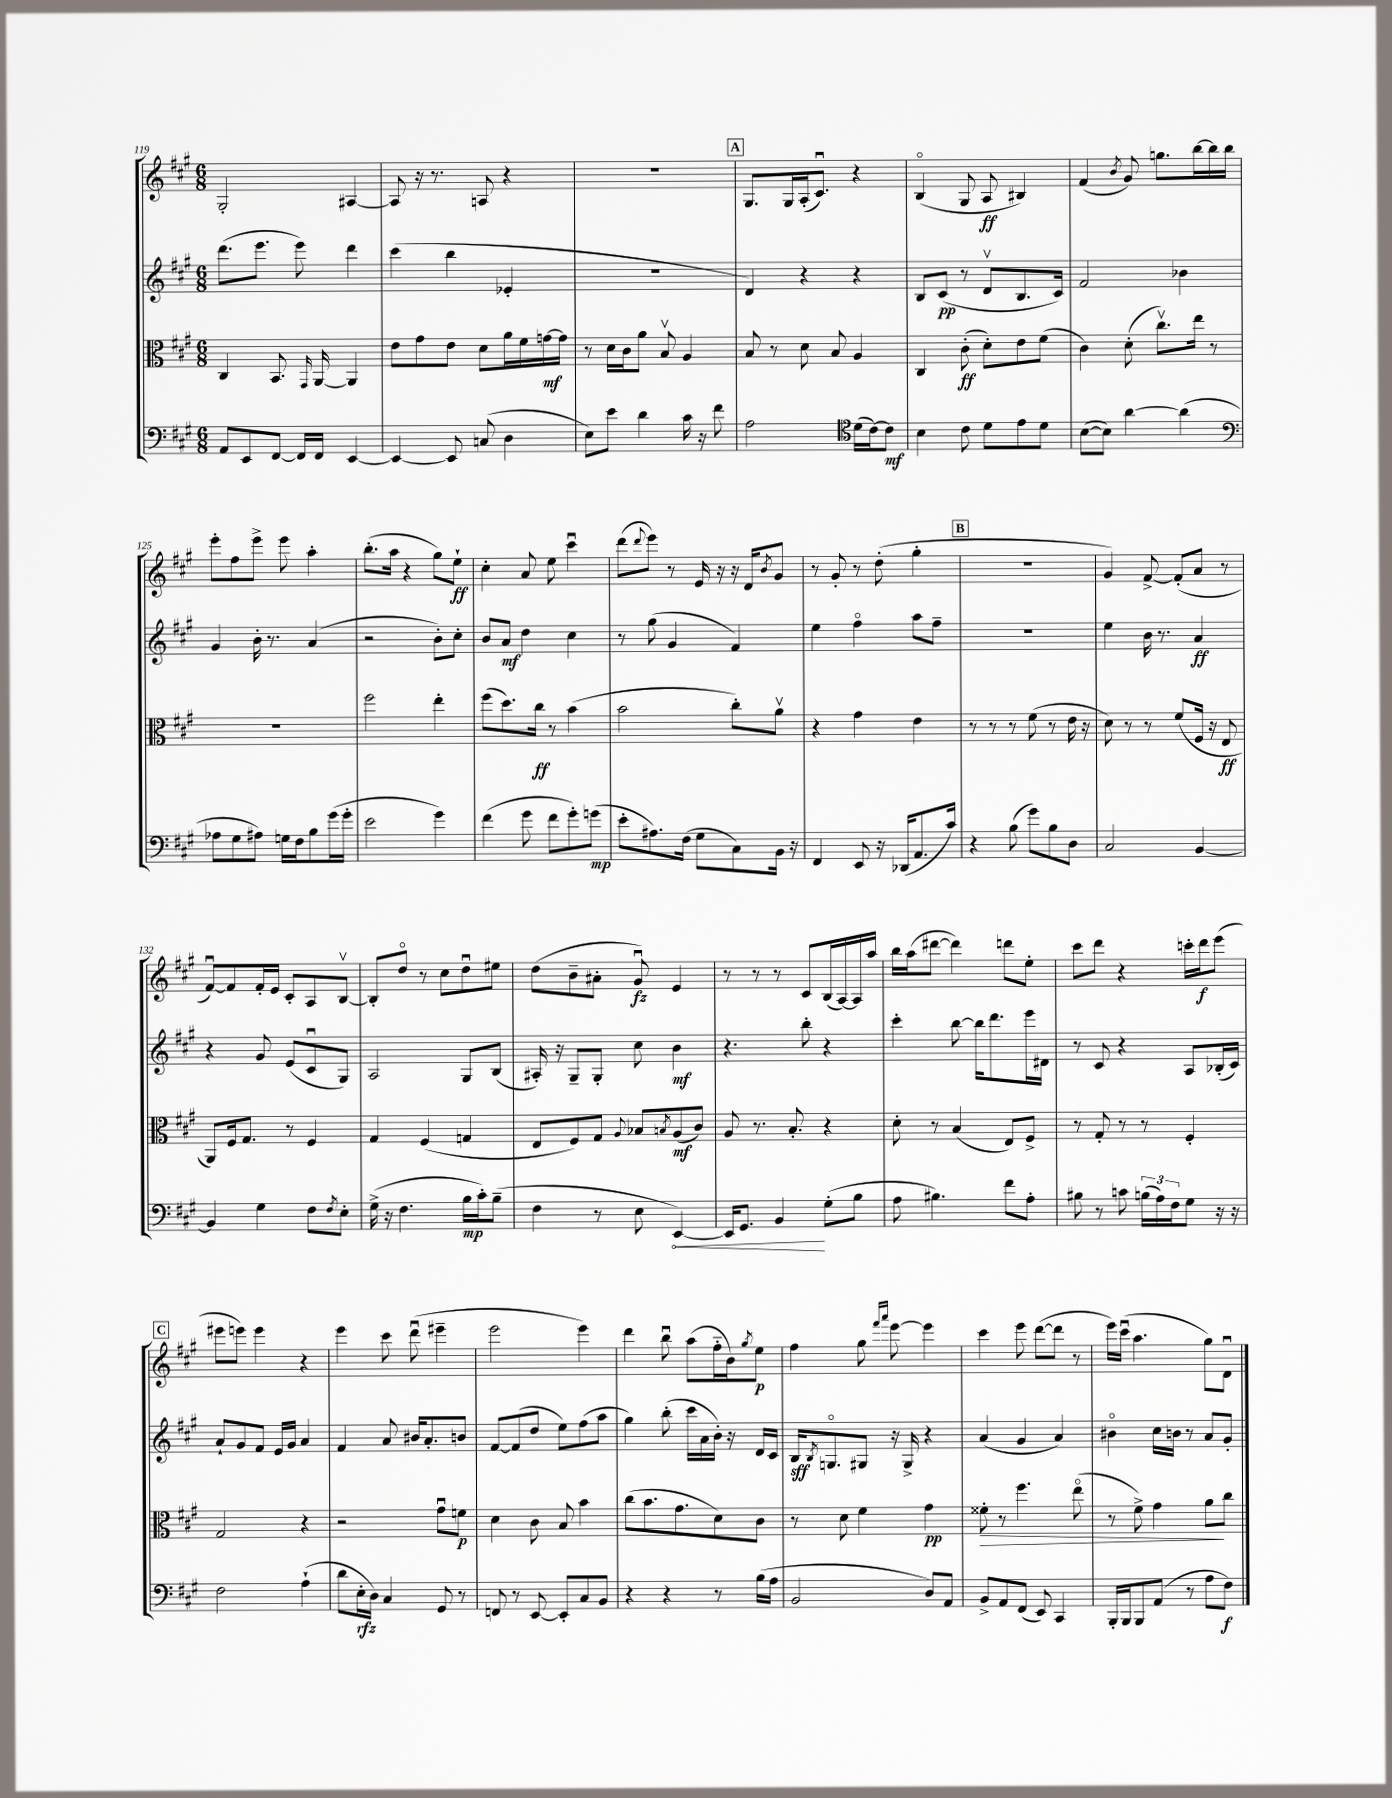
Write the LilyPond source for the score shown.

<<
\new StaffGroup <<
\new Staff = "s0" {
    \clef treble \key a \major \numericTimeSignature \time 6/8
    gis2-. ais4~ |
    ais8 r16 r8. a8 r4 |
    r2. |
    \mark \markup { \box "A" } gis8. gis16 a16-.( cis'8.\downbow) r4 |
    b4\flageolet( gis8 a8\ff bis4) |
    fis'4( \acciaccatura { b'8 } gis'8) g''8. b''16~ b''16 b''16 |
    e'''8-. fis''8 e'''8-> e'''8 a''4-. |
    b''8.-.( a''16 r4 gis''8) e''8-!\ff |
    cis''4-. a'8 e''8 cis'''4\downbow |
    d'''8( \appoggiatura { d'''8 } e'''8) r8 e'16 r16 r16 d'16 \acciaccatura { b'8 } gis'8 |
    r8 gis'8-. r8 d''8-.( gis''4-. |
    \mark \markup { \box "B" } R2. |
    gis'4) fis'8~-> fis'8-.( a'8 r8 |
    fis'8~\downbow) fis'8 fis'16-. e'16 cis'8-. a8 b8~\upbow |
    b8-. d''8\flageolet r8 cis''8 d''8\downbow eis''8 |
    d''8( b'8-- ais'8-. gis'8\downbow\fz) e'4 |
    r8 r8 r8 cis'8 b16( a16~) a16 a''16 |
    b''16 a''16( dis'''8~ dis'''4) d'''8 e''8-. |
    cis'''8 d'''8 r4 c'''16-. d'''16\f e'''8( |
    \mark \markup { \box "C" } eis'''8 e'''8) e'''4 r4 |
    e'''4 cis'''8 d'''8\downbow( eis'''4-- |
    e'''2 e'''4) |
    d'''4 b''8\downbow a''8( fis''16-_ b'16) \acciaccatura { gis''8 } e''8\p |
    fis''4 gis''8 \grace { fis'''16 a'''16 } e'''8~ e'''4 |
    cis'''4 e'''8 d'''8~( d'''8 r8 |
    e'''16) cis'''16\downbow( a''4. gis''8) d'8\downbow \bar "|." |
}
\new Staff = "s1" {
    \clef treble \key a \major \numericTimeSignature \time 6/8
    d'''8.( e'''8. e'''8) d'''4 |
    cis'''4( b''4 ees'4-. |
    R2. |
    \mark \markup { \box "A" } d'4) r4 r4 |
    b8 cis'8\pp( r8 d'8\upbow b8. cis'16) |
    fis'2 bes'4 |
    gis'4 b'16-. r8. a'4( |
    r2 b'8-.) cis''8-. |
    b'8 a'8\mf d''4 cis''4 |
    r8 gis''8( gis'4 fis'4) |
    e''4 fis''4\flageolet a''8 fis''8-- |
    \mark \markup { \box "B" } R2. |
    e''4 b'16 r8. a'4\ff |
    r4 gis'8 e'8( cis'8\downbow gis8) |
    a2 gis8 b8( |
    ais16-.) r16 gis8-- gis8-. cis''8 b'4\mf |
    r4. b''8-. r4 |
    cis'''4-. b''8~ b''16 d'''8. e'''16 dis'16 |
    r8 cis'8 r4 a8 bes16-.( cis'16) |
    \mark \markup { \box "C" } a'8-! gis'8 fis'8 e'16 gis'16 a'4 |
    fis'4 a'8 bis'16 a'8.-. b'8 |
    fis'8~ fis'8( d''8 e''8) fis''8( a''8 |
    gis''4) b''8-.( cis'''16 a'16 b'16-.) r16 d'16 cis'16 |
    b16\sff \acciaccatura { b8 } g8.\flageolet gis8 r16 gis16-> r4 |
    a'4( gis'4 a'4) |
    bis'4\flageolet cis''16 b'16 r8 a'8 gis'8-. \bar "|." |
}
\new Staff = "s2" {
    \clef alto \key a \major \numericTimeSignature \time 6/8
    cis4 b,8. \grace { gis,16 } a,16~ a,4 |
    e'8 gis'8 e'8 d'8 a'16 fis'16 g'16~\mf g'16 |
    r8 d'16 cis'16 a'8 b8\upbow a4 |
    \mark \markup { \box "A" } b8 r8 d'8 b8 a4 |
    cis4 cis'8-.\ff( d'8-.) e'8 fis'8( |
    cis'4) d'8-.( cis''8.\upbow) e''16 r8 |
    R2. |
    fis''2 e''4-. |
    fis''8( d''8.) cis''16\ff r8 b'4( |
    b'2 cis''8-.) a'8\upbow |
    r4 gis'4 e'4 |
    \mark \markup { \box "B" } r8 r8 r8 fis'8( r8 e'16 r16 |
    d'8) r8 r8 fis'8( fis16 r16 e8\ff |
    a,8) fis16 gis8. r8 fis4 |
    gis4 fis4( g4 |
    e8 fis8) gis8 \appoggiatura { a8 } bes8 \acciaccatura { b8 } a8\mf( cis'8) |
    a8 r8. b8.-. r4 |
    d'8-. r8 b4( e8) fis8-> |
    r8 gis8-. r8 r8 fis4-. |
    \mark \markup { \box "C" } gis2 r4 |
    r2 gis'8\downbow f'8\p |
    d'4 cis'8 b8 b'4 |
    cis''8( b'8. gis'8. d'8) cis'8 |
    r8 d'8 fis'4 gis'4\pp |
    fisis'8-.\> r8 fis''4. e''8\flageolet( |
    r8 fis'8->) gis'4 a'8\! cis''8 \bar "|." |
}
\new Staff = "s3" {
    \clef bass \key a \major \numericTimeSignature \time 6/8
    a,8 e,8 fis,8~ fis,16 fis,16 e,4~ |
    e,4~ e,8 c8( d4 |
    e8) e'8 d'4 cis'16 r16 fis'8 |
    \mark \markup { \box "A" } a2 \clef tenor d'16( cis'16~) cis'8\mf |
    b4 cis'8 d'8 e'8 d'8 |
    b8~( b8) a'4~ a'4( |
    \clef bass aes8 gis8 ais8) g16 fis16 b8 gis'16( gis'16-. |
    e'2 gis'4) |
    fis'4( gis'8 fis'8 gis'8-.) g'8\mp( |
    e'8-. ais8.) fis16( gis8 cis8) b,16 r16 |
    fis,4 e,8 r16 des,16( a,8. cis'16) |
    \mark \markup { \box "B" } r4 b8( gis'8) b8 d8 |
    cis2 b,4~ |
    b,4 gis4 fis8 \acciaccatura { fis8 } e8-. |
    gis16->( r16 fis4. b16\mp cis'16-.) b8--( |
    fis4 r8 e8 \once \override Hairpin.circled-tip = ##t e,4~\<) |
    e,16 gis,8. b,4\! gis8-.( b8 |
    a8 bis4.) fis'8 a8-. |
    bis8 r8 c'8 \tuplet 3/2 { b16( a16) fis16 } gis8 r16 r16 |
    \mark \markup { \box "C" } fis2 a4-!( |
    d'8 e16-.\rfz d16) cis4 gis,8 r8 |
    f,8 r8 e,8~ e,8-. cis8 b,8 |
    r4 r4 r8 b16( a16 |
    b,2 d8) a,8 |
    b,8-> a,8 fis,8( e,8) cis,4 |
    b,,16-. b,,16 b,,8 a,8( r8 a8 fis8\f) \bar "|." |
}
>>
>>
\layout { \context { \Score currentBarNumber = #119 } }
